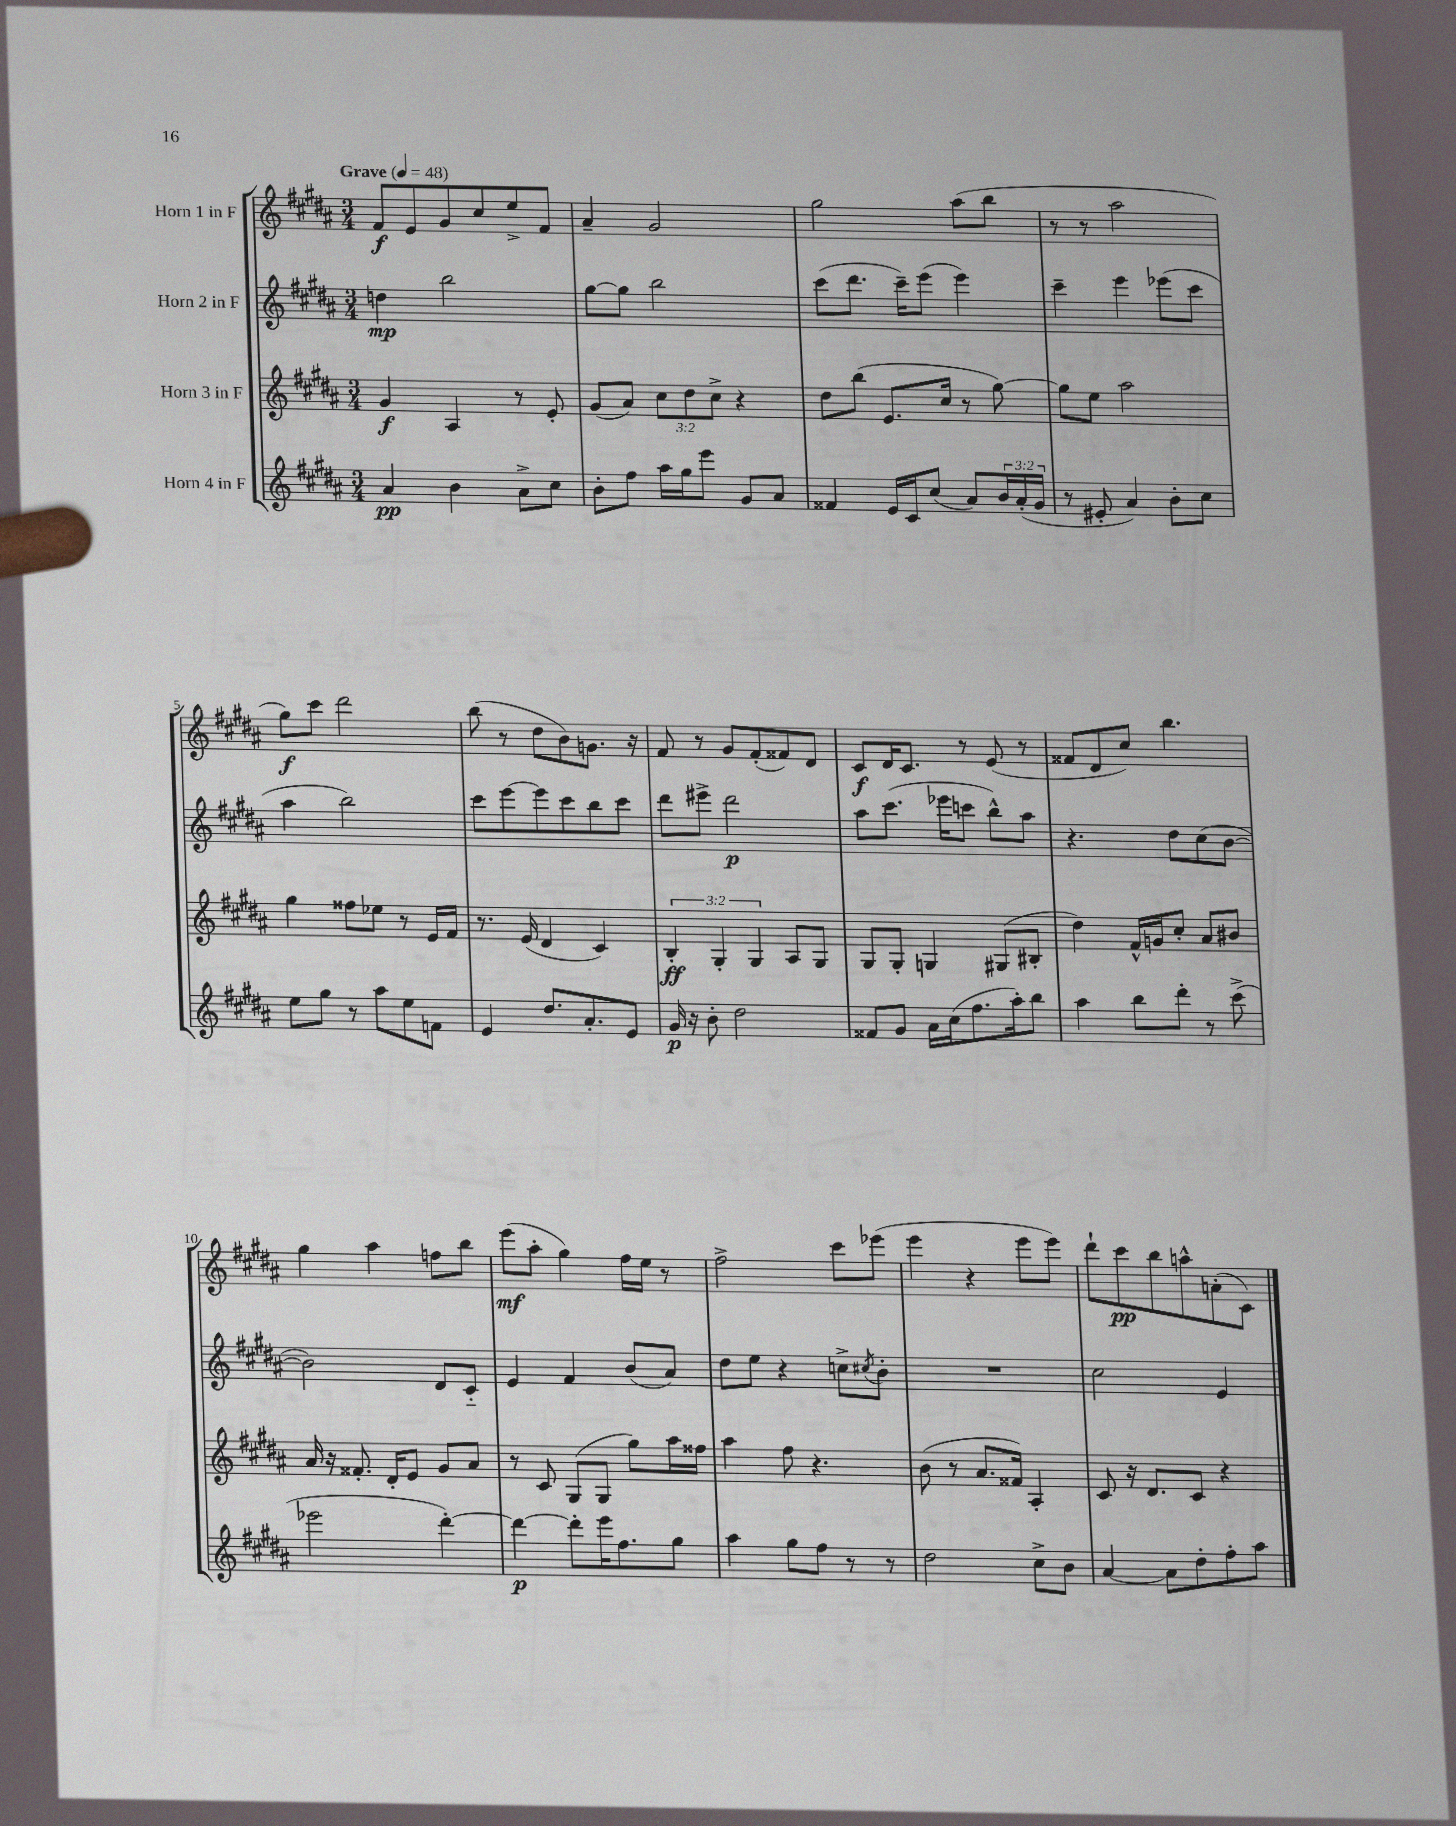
<<
\new StaffGroup <<
\new Staff = "s0" \with { instrumentName = "Horn 1 in F" } {
    \clef treble \key b \major \numericTimeSignature \time 3/4 \tempo "Grave" 4 = 48
    fis'8\f e'8 gis'8 cis''8 e''8-> fis'8 |
    ais'4-- gis'2 |
    gis''2 ais''8( b''8 |
    r8 r8 ais''2 |
    gis''8\f) cis'''8 dis'''2 |
    b''8( r8 dis''8 b'8) g'8. r16 |
    fis'8 r8 gis'8 fis'8-.( fisis'8) dis'8 |
    cis'8\f dis'16 cis'8. r8 e'8( r8 |
    fisis'8 dis'8 cis''8) b''4. |
    gis''4 ais''4 f''8 b''8 |
    e'''8\mf( ais''8-. gis''4) fis''16 e''16 r8 |
    fis''2-> cis'''8 ees'''8( |
    e'''4 r4 e'''8 e'''8) |
    dis'''8-! cis'''8\pp b''8 a''8-^ a'8-.( cis'8) \bar "|." |
}
\new Staff = "s1" \with { instrumentName = "Horn 2 in F" } {
    \clef treble \key b \major \numericTimeSignature \time 3/4
    d''4\mp b''2 |
    gis''8~ gis''8 b''2 |
    cis'''8( dis'''8. cis'''16--) e'''8( e'''4) |
    cis'''4-- e'''4 ees'''8( cis'''8 |
    ais''4 b''2) |
    cis'''8 e'''8~ e'''8 cis'''8 b''8 cis'''8 |
    dis'''8 eis'''8-> dis'''2\p |
    ais''8 cis'''8.( ees'''16 c'''8 b''8-^) ais''8 |
    r4. dis''8 cis''8( b'8~ |
    b'2) dis'8 cis'8-_ |
    e'4 fis'4 b'8( ais'8) |
    dis''8 e''8 r4 c''8-> \acciaccatura { cis''8 } b'8-. |
    R2. |
    cis''2 e'4 \bar "|." |
}
\new Staff = "s2" \with { instrumentName = "Horn 3 in F" } {
    \clef treble \key b \major \numericTimeSignature \time 3/4 \override Staff.TupletNumber.text = #tuplet-number::calc-fraction-text
    gis'4\f ais4 r8 e'8-. |
    gis'8( ais'8) \tuplet 3/2 { cis''8 dis''8 cis''8-> } r4 |
    dis''8 b''8( e'8. cis''16 r8 gis''8~) |
    gis''8 e''8 ais''2 |
    gis''4 fisis''8 ees''8 r8 e'16 fis'16 |
    r8. e'16( dis'4 cis'4) |
    \tuplet 3/2 { b4-.\ff gis4-. gis4 } ais8 gis8 |
    gis8 gis8-. g4 gis8( bis8-. |
    dis''4) fis'16-^ g'16 cis''8-. ais'8 bis'8 |
    ais'16 r16 fisis'8.-. dis'16-. e'8 gis'8 ais'8 |
    r8 cis'8 gis8( gis8 gis''8) ais''16 fisis''16 |
    ais''4 fis''8 r4. |
    b'8( r8 ais'8. fisis'16) ais4-. |
    cis'8 r16 dis'8. cis'8 r4 \bar "|." |
}
\new Staff = "s3" \with { instrumentName = "Horn 4 in F" } {
    \clef treble \key b \major \numericTimeSignature \time 3/4 \override Staff.TupletNumber.text = #tuplet-number::calc-fraction-text
    ais'4\pp b'4 ais'8-> cis''8 |
    b'8-. fis''8 ais''16 gis''16 e'''8 gis'8 ais'8 |
    fisis'4 e'16 cis'16 cis''8( ais'8) \tuplet 3/2 { b'16 ais'16-.( gis'16 } |
    r8 eis'8-. ais'4) b'8-. cis''8 |
    e''8 gis''8 r8 ais''8 e''8 f'8 |
    e'4 dis''8. ais'8.-. e'8 |
    gis'16\p r16 b'8-. dis''2 |
    fisis'8 gis'8 ais'16 cis''16( fis''8. ais''16-.) b''8 |
    ais''4 b''8 dis'''8-. r8 cis'''8->( |
    ees'''2 dis'''4~-.) |
    dis'''4~\p dis'''8-. e'''16 fis''8. gis''8 |
    ais''4 gis''8 fis''8 r8 r8 |
    dis''2 cis''8-> b'8 |
    ais'4~ ais'8 dis''8-. fis''8-. ais''8 \bar "|." |
}
>>
>>
